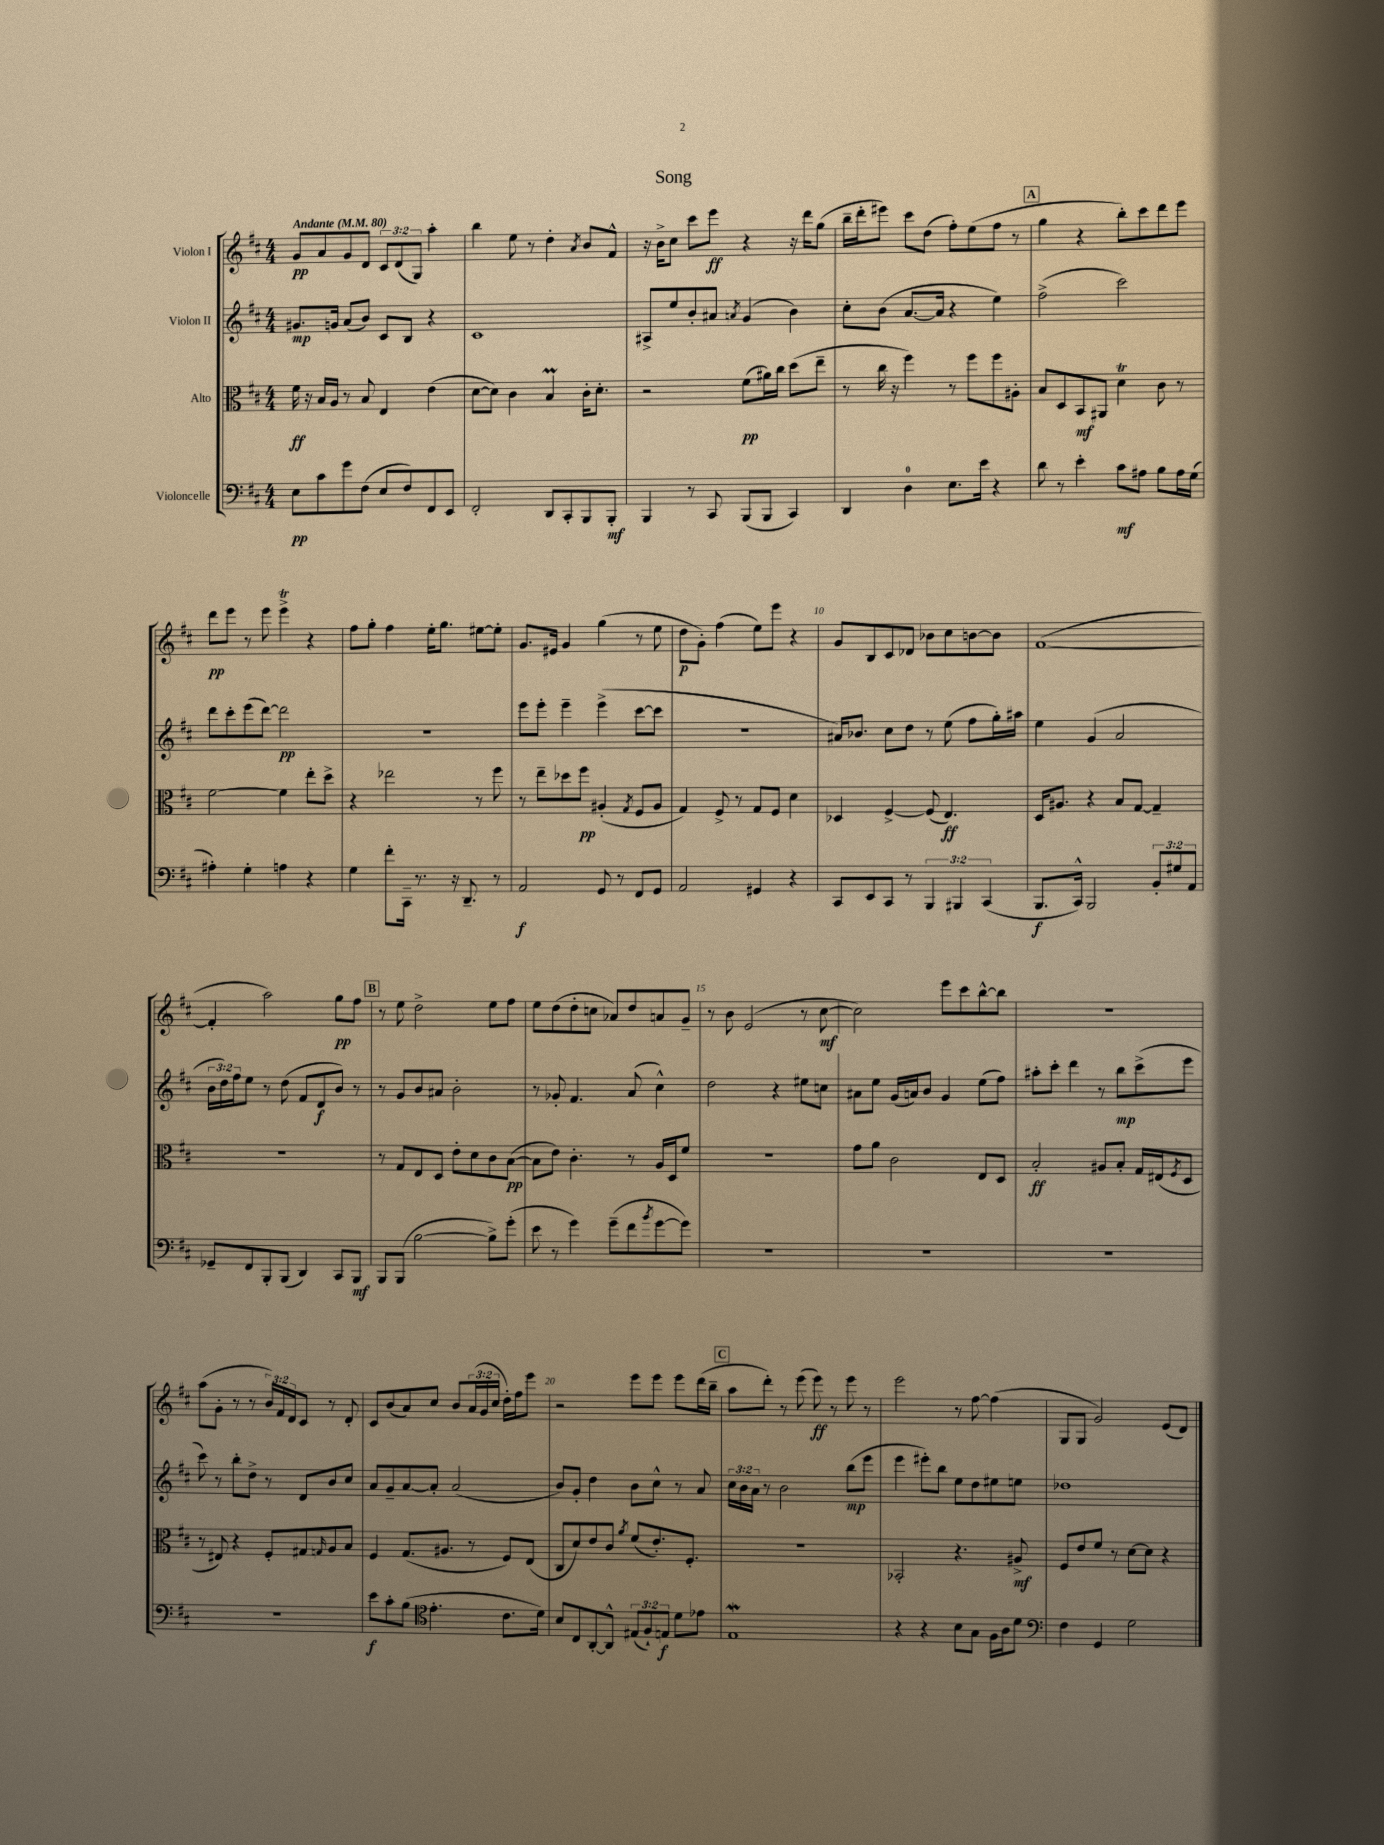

**kern	**kern	**kern	**kern
*staff4	*staff3	*staff2	*staff1
*clefF4	*clefC3	*clefG2	*clefG2
*k[f#c#]	*k[f#c#]	*k[f#c#]	*k[f#c#]
*M4/4	*M4/4	*M4/4	*M4/4
*MM80	*MM80	*MM80	*MM80
8E\L	16f#\	8.g#/L	8g/L
.	16r	.	.
8c#\	16B/LL	.	8a/
.	16A/JJ	16g/Jk	.
8g\	8r	(8a/L	8g/
(8F#\J	8B/	8b/J)	8d/J
8E/L	4E/	8c#/L	12c#/L
.	.	.	(12d/
8F#/)	.	8B/J	.
.	.	.	12G/J)
8FF#/	(4e\	4r	4aa'\
8EE/J	.	.	.
=	=	=	=
2FF#'/	[8d\L	1c#	4bb\
.	8d\]J)	.	.
.	4c#\	.	8ee\
.	.	.	8r
8DD/L	4B/	.	4dd'\
8CC#'/	.	.	.
.	.	.	8qa/
8BBB/	16c#'\LK	.	8b/L
.	8.d'\J	.	.
8BBB'/J	.	.	8f#^^/J
=	=	=	=
4BBB/	2r	8A#^/L	16r
.	.	.	16b^\LK
.	.	8ee/	8cc#\J
8r	.	8b'/	8ccc#\L
8CC#/	.	8a#/J	8eee\J
.	.	8qa/	.
(8BBB/L	(8f#\L	(4g/	4r
8BBB/J	16a#\L)	.	.
.	16cc#\JJ	.	.
4CC#/)	(8dd\L	4b\)	16r
.	.	.	16ddd\LK
.	8ee~\J	.	(8gg\J
=	=	=	=
4DD/	8r	8cc#'\L	16bb~\LL
.	.	.	16ddd'\J
.	16cc#\	(8b\J	8eee#\J)
.	16r	.	.
4D\	4ff#\)	[8.a/L	8ccc#\L
.	.	.	(8dd\J
.	.	16a/]Jk	.
8.E\L	8r	4r	8ff#'\L)
.	8ff#\L	.	(8ee\
16e\Jk	.	.	.
4r	8ff#\	4ee\)	8ff#\J
.	8A#'\J	.	8r
=	=	=	=
8d\	8B/L	(2ff#^\	4gg\
8r	8D/	.	.
4e'\	8BB/	.	4r
.	8AA#/J	.	.
8c#\L	4d\	2ccc#\)	8bb'\L)
8A#\J	.	.	8ccc#\
8B\L	8c#\	.	8ddd\
16A#\L	8r	.	8eee\J
(16G\JJ	.	.	.
=	=	=	=
4A#'\)	[2f#\	8ddd\L	8ddd\L
.	.	8ccc#'\	8eee\J
4G'\	.	(8eee\	8r
.	.	[8ddd\J)	8eee\
4A\	4f#\]	2ddd\]	4eee^\
4r	8ee'\L	.	4r
.	8dd^\J	.	.
=	=	=	=
4G\	4r	1r	8ff#\L
.	.	.	8gg'\J
8f#'\L	2ee-\	.	4ff#\
16CC#~\Jk	.	.	.
8.r	.	.	.
.	.	.	16ee'\LK
.	.	.	8.gg\J
16r	.	.	.
8.DD~/	.	.	.
.	8r	.	[8ee#\L
8r	8ff#\	.	8ee#'\]J
=	=	=	=
2AA/	8r	8eee\L	8.g/L
.	8ee~\L	8eee'\J	.
.	.	.	16e#/Jk
.	8dd-\	4eee~\	4g/
.	8ff#\J	.	.
8GG/	(4A#'/	(4eee^\	(4gg\
8r	.	.	.
.	8qG/	.	.
8FF#/L	8F#/L	[8ccc#\L	8r
8GG/J	8A#/J	8ccc#\]J	8ee\
=	=	=	=
2AA/	4G/)	1r	8dd\L
.	.	.	8g'\J)
.	8F#^/	.	(4ff#\
.	8r	.	.
4GG#/	8G/L	.	8ee\L)
.	8F#/J	.	8eee\J
4r	4d\	.	4r
=	=	=	=
8CC#/L	4D-/	16a#/LK)	8g/L
.	.	8.b-/J	.
8EE/	.	.	8B/
8CC#/J	[4F#^/	8cc#\L	8c#/
8r	.	8dd\J	8d-/J
6BBB/	(8F#/]	8r	8b-\L
.	4.E/)	(8ee\	8cc#\
6BBB#/	.	.	.
.	.	8ff#\L	[8b\
(6CC#/	.	.	.
.	.	16gg'\L)	8b\]J
.	.	16aa#\JJ	.
=	=	=	=
8.BBB/L	16D/LK	4ee\	([1f#
.	8.A#/J	.	.
16CC#^^/Jk)	.	.	.
2BBB/	4r	(4g/	.
.	8B/L	2a/	.
.	[8G/J	.	.
12BB'/L	4G~/]	.	.
12G#/	.	.	.
12AA/J	.	.	.
=	=	=	=
8GG-~/L	1r	24b\LL	4f#'/]
.	.	24dd\)	.
.	.	24ff#\J	.
8FF#/	.	8ee\J	.
8BBB'/	.	8r	2aa\)
(8BBB/J	.	(8dd\	.
4DD/)	.	8f#/L	.
.	.	8d/	.
8CC#/L	.	8b/J)	8gg\L
8BBB/J	.	8r	8ff#\J
=	=	=	=
8BBB/L	8r	8r	8r
(8BBB/J	8G/L	8g/L	8ee\
[2B\	8E/	8b/	2dd^\
.	8D/J	8a#/J	.
.	8e'\L	2b'\	.
.	8d\	.	.
8B^\]L)	8c#\	.	8ee\L
(8g'\J	([8B\J	.	8ff#\J
=	=	=	=
8e\	8B\]L	8r	8ee\L
8r	8e\J)	8g-'/	(8dd\
4g\)	4.c#'\	4.f#/	8dd'\
.	.	.	8cc\J
(8g~\L	.	.	8a-/L)
8f#\	8r	(8a/	8dd/
8qb/	.	.	.
[8g\	16A/LL	4cc#^^\)	8a/
.	16D/J	.	.
8g\]J)	8f#/J	.	8g~/J
=	=	=	=
1r	1r	2dd\	8r
.	.	.	8b\
.	.	.	(2e/
.	.	4r	.
.	.	8ee#\L	8r
.	.	8cc\J	[8cc#\
=	=	=	=
1r	8g\L	8a#\L	2cc#\])
.	8a\J	8ee\J	.
.	2c#\	(16g/LL	.
.	.	16a/J)	.
.	.	8b/J	.
.	.	4g/	8eee\L
.	.	.	8ccc#\
.	8E/L	(8ee\L	[8bb^^\
.	8D/J	8ff#\J)	8bb\]J
=	=	=	=
1r	2B'/	8aa#'\L	1r
.	.	8ccc#'\J	.
.	.	4ddd\	.
.	8A#/L	8r	.
.	8B'/J	8bb\L	.
.	16G/LL	(8ccc#^\	.
.	(16E#/J	.	.
.	8qF#/	.	.
.	8D/J	8eee\J	.
=	=	=	=
1r	8r	8ccc#\)	(8aa\L
.	8E#/)	8r	8g'\J
.	4r	8bb'\L	8r
.	.	8dd^\J	8r
.	8F#'/L	8r	24b/LL)
.	.	.	24f#/
.	.	.	24d/J
.	8G#/	8d/L	8c#/J
.	16qqG/	.	.
.	8A/	8b/	8r
.	8B/J	8cc#/J	8d'/
=	=	=	=
8e\L	4F#/	8a/L	8c#/L
8c#'\	.	8g~/	(8b/
(8B\J	(8.G/L	[8a/	8a/)
*clefC4	*	*	*
4.e'\	.	8a'/]J	8cc#/J
.	8.A#/J	.	.
.	.	(2a/	8b/L
.	8r	.	(24a/L
.	.	.	24g/
.	.	.	24cc#/JJ
8.c#\L	8F#/L)	.	16dd'\LL)
.	.	.	16ff#\J
.	(8E/J	.	8eee\J
16d\Jk)	.	.	.
=	=	=	=
8B/L	8C#/L	8b/L)	2r
8C#/	8d/)	8g'/J	.
[8AA'/	8e/	4dd\	.
8AA^^/]J	8c#/J	.	.
.	8qa/	.	.
(12E#/L	(8f#/L	8b\L	8eee\L
12F#`/)	.	.	.
.	8.e'/)	8cc#^^\J	8eee\J
12E/J	.	.	.
8d\L	.	8r	8eee\L
.	8.F#'/J	.	.
8e-\J	.	8a/	(16ddd\L
.	.	.	16bb~\JJ
=	=	=	=
1E	1r	24cc#\LL	8aa\L
.	.	24b\	.
.	.	24a\JJ	.
.	.	8r	8ddd'\J)
.	.	2b\	8r
.	.	.	(8eee\
.	.	.	8eee\)
.	.	.	8r
.	.	(8bb\L	8eee\
.	.	8eee\J	8r
=	=	=	=
4r	2BB-'/	4eee\	2eee\
4r	.	8eee#'\L)	.
.	.	8bb\J	.
8B\L	4.r	8ee\L	8r
8G\J	.	8dd\	[8ff#\
16F#\LL	.	8ee#\	(4ff#\]
16A\J	.	.	.
8d\J	8A#^/	8ee\J	.
=	=	=	=
*clefF4	*	*	*
4F#\	8F#/L	1dd-	8G/L
.	8e/	.	8G/J
4GG/	8f#/J	.	2g/)
.	8r	.	.
2G\	[8d\L	.	.
.	8d\]J	.	.
.	4r	.	(8e/L
.	.	.	8d/J)
==	==	==	==
*-	*-	*-	*-
